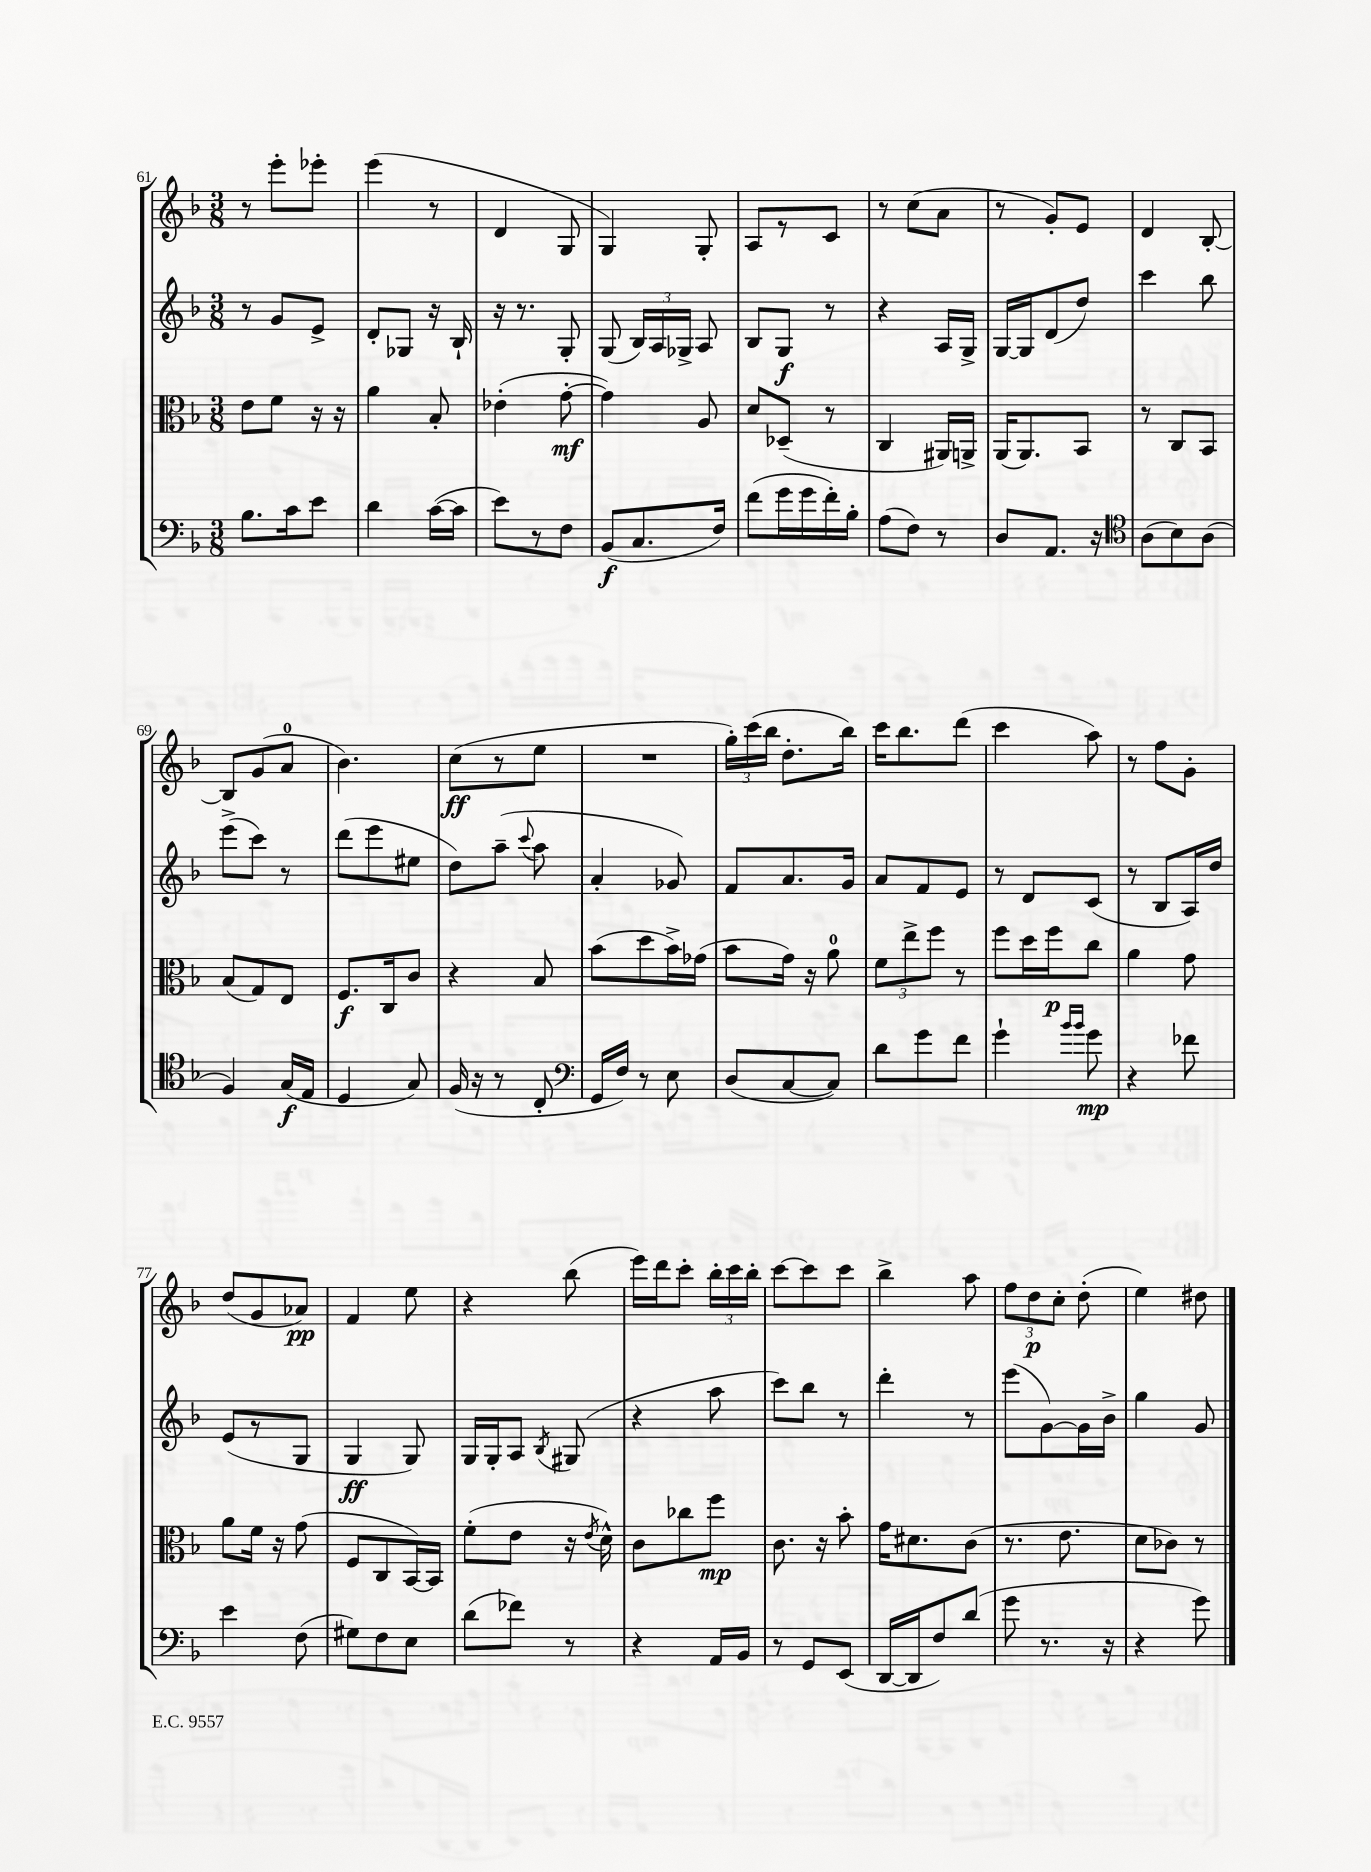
<<
\new StaffGroup <<
\new Staff = "s0" {
    \clef treble \key f \major \numericTimeSignature \time 3/8
    \autoBeamOff r8 e'''8[-. ees'''8]-. |
    e'''4( r8 |
    d'4 g8 |
    g4) g8-. |
    a8[ r8 c'8] |
    r8 c''8[( a'8] |
    r8 g'8[-.) e'8] |
    d'4 bes8~-. |
    bes8[ g'8( a'8]-0 |
    bes'4.) |
    c''8[\ff( r8 e''8] |
    R4. |
    \tuplet 3/2 { g''16[-.) c'''16( bes''16] } d''8.[-. bes''16]) |
    c'''16[ bes''8. d'''8]( |
    c'''4 a''8) |
    r8 f''8[ g'8]-. |
    d''8[( g'8 aes'8]\pp) |
    f'4 e''8 |
    r4 bes''8( |
    e'''16[) d'''16 c'''8]-. \tuplet 3/2 { bes''16[-. c'''16 bes''16]-. } |
    c'''8[~ c'''8 c'''8] |
    bes''4-> a''8 |
    \tuplet 3/2 { f''8[ d''8\p c''8]-. } d''8-.( |
    e''4) dis''8 \bar "|." |
}
\new Staff = "s1" {
    \clef treble \key f \major \numericTimeSignature \time 3/8
    \autoBeamOff r8 g'8[ e'8]-> |
    d'8[-. ges8] r16 bes16-! |
    r16 r8. g8-. |
    g8( \tuplet 3/2 { bes16[) a16 ges16]-> } a8 |
    bes8[ g8]\f r8 |
    r4 a16[ g16]-> |
    g16[~ g16 d'8( d''8]) |
    c'''4 bes''8 |
    e'''8[->( c'''8]) r8 |
    d'''8[( e'''8 eis''8] |
    d''8[) a''8]--( \appoggiatura { c'''8 } a''8 |
    a'4-. ges'8) |
    f'8[ a'8. g'16] |
    a'8[ f'8 e'8] |
    r8 d'8[ c'8]( |
    r8 bes8[ a16) d''16] |
    e'8[( r8 g8] |
    g4\ff g8) |
    g16[ g16-. a8] \acciaccatura { bes8 } gis8( |
    r4 a''8 |
    c'''8[) bes''8] r8 |
    d'''4-. r8 |
    e'''8[( g'8~) g'16 bes'16]-> |
    g''4 g'8 \bar "|." |
}
\new Staff = "s2" {
    \clef alto \key f \major \numericTimeSignature \time 3/8
    \autoBeamOff e'8[ f'8] r16 r16 |
    a'4 bes8-. |
    ees'4-.( g'8~-.\mf |
    g'4) a8 |
    d'8[ des8]--( r8 |
    c4 ais,16[) a,16]-> |
    a,16[( a,8.) bes,8] |
    r8 c8[ bes,8] |
    bes8[( g8) e8] |
    f8.[\f c16 c'8] |
    r4 bes8 |
    bes'8[( d''8 bes'16->) ges'16]( |
    bes'8[ g'16]) r16 a'8-0 |
    \tuplet 3/2 { f'8[ e''8-> f''8] } r8 |
    f''8[ d''16 f''16\p c''8] |
    a'4 g'8 |
    a'8[ f'16] r16 g'8( |
    f8[ c8 bes,16~) bes,16] |
    f'8[-.( e'8] r16 \acciaccatura { e'8 } d'16-^) |
    c'8[ ces''8 f''8]\mp |
    c'8. r16 bes'8-. |
    g'16[ dis'8. c'8]( |
    r8. e'8. |
    d'8[ ces'8]) r8 \bar "|." |
}
\new Staff = "s3" {
    \clef bass \key f \major \numericTimeSignature \time 3/8
    \autoBeamOff bes8.[ c'16 e'8] |
    d'4 c'16[~( c'16] |
    e'8[) r8 f8] |
    bes,8[\f( c8. f16]) |
    f'8[( g'16 g'16 f'16-.) bes16]-. |
    a8[( f8]) r8 |
    d8[ a,8.] r16 |
    \clef tenor a8[( bes8) a8]( |
    f4) g16[\f( e16] |
    d4 g8) |
    f16( r16 r8 c8-. |
    \clef bass g,16[ f16]) r8 e8 |
    d8[( c8~ c8]) |
    d'8[ g'8 f'8] |
    g'4-! \grace { bes'16[ bes'16] } g'8\mp |
    r4 fes'8 |
    e'4 f8( |
    gis8[) f8 e8] |
    d'8[( fes'8]) r8 |
    r4 a,16[ bes,16] |
    r8 g,8[ e,8]( |
    d,16[~ d,16 f8) d'8]( |
    g'8 r8. r16 |
    r4 g'8) \bar "|." |
}
>>
>>
\layout { \context { \Score currentBarNumber = #61 } }
